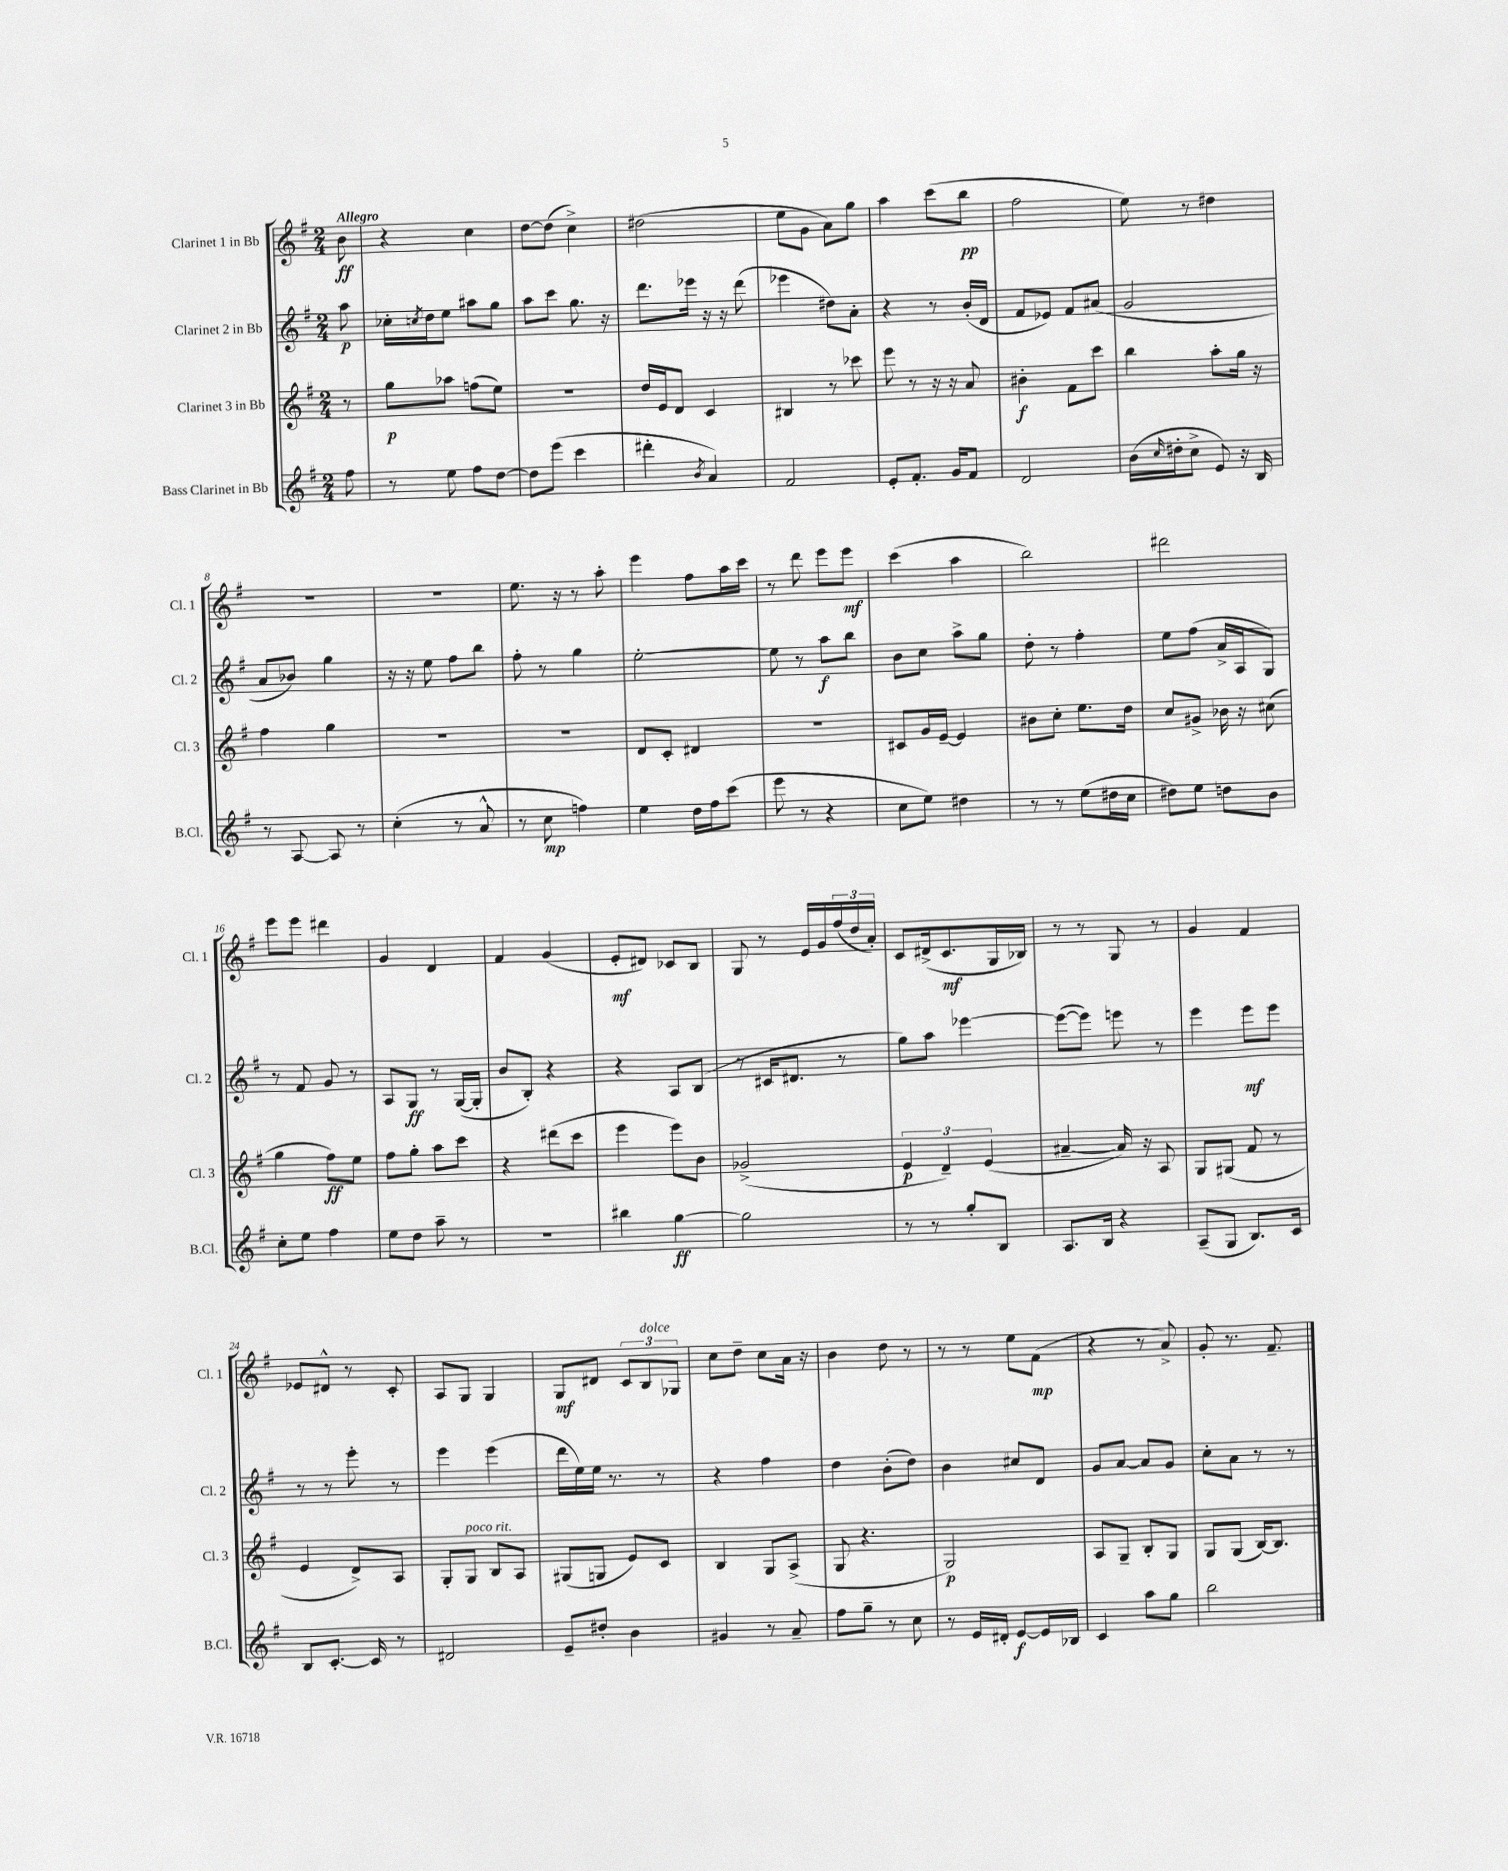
<<
\new StaffGroup <<
\new Staff = "s0" \with { instrumentName = "Clarinet 1 in Bb" shortInstrumentName = "Cl. 1" } {
    \clef treble \key g \major \numericTimeSignature \time 2/4 \partial 8 \tempo "Allegro"
    b'8\ff |
    r4 c''4 |
    d''8~ d''8( c''4->) |
    dis''2( |
    e''8 g'8 a'8) g''8 |
    a''4 c'''8( b''8\pp |
    fis''2 |
    e''8) r8 dis''4 |
    R2 |
    r2 |
    e''8. r16 r8 a''8-. |
    e'''4 fis''8 a''16 c'''16 |
    r8 d'''8 e'''8 e'''8\mf |
    c'''4( a''4 |
    b''2) |
    dis'''2 |
    e'''8 e'''8 dis'''4 |
    g'4 d'4 |
    fis'4 g'4( |
    e'8-.\mf dis'8) ces'8 b8 |
    g8 r8 e'16 g'16 \tuplet 3/2 { fis''16( d''16 a'16-.) } |
    c'8 dis'16->( c'8.\mf g16 bes16) |
    r8 r8 g8 r8 |
    g'4 fis'4 |
    ees'8 dis'8-^ r8 c'8-. |
    a8 g8 g4 |
    g8\mf dis'8 \tuplet 3/2 { c'8 b8^\markup { \italic "dolce" } ges8 } |
    c''8 d''8-- c''8 a'16 r16 |
    b'4 d''8 r8 |
    r8 r8 e''8 fis'8\mp( |
    r4 r8 a'8->) |
    g'8-. r8. fis'8.-- \bar "|." |
}
\new Staff = "s1" \with { instrumentName = "Clarinet 2 in Bb" shortInstrumentName = "Cl. 2" } {
    \clef treble \key g \major \numericTimeSignature \time 2/4 \partial 8
    a''8\p |
    ces''16-. \acciaccatura { c''8 } d''16 e''8 ais''8 g''8 |
    a''8 c'''8 g''8. r16 |
    d'''8. ees'''16 r16 r16 d'''8( |
    ees'''4 dis''8) a'8-. |
    r4 r8 b'16-.( d'16 |
    fis'8 ees'8) fis'8 ais'8( |
    g'2 |
    a'8 bes'8) g''4 |
    r16 r16 e''8 fis''8 b''8 |
    fis''8-. r8 g''4 |
    e''2~-. |
    e''8 r8 a''8\f b''8 |
    b'8 c''8 a''8-> g''8 |
    d''8-. r8 fis''4-. |
    e''8 fis''8( a'16-> a16 g8) |
    r8 fis'8 g'8 r8 |
    a8 g8\ff r8 g16~( g16-. |
    b'8 b8-.) r4 |
    r4 a8 b8( |
    r8 cis'16 dis'8. r8 |
    g''8) a''8 ees'''4~ |
    ees'''8~( ees'''8) e'''8 r8 |
    e'''4 e'''8\mf e'''8 |
    r8 r8 e'''8-. r8 |
    e'''4 e'''4( |
    d'''16 e''16) e''16 r8. r8 |
    r4 fis''4 |
    d''4 b'8-.( d''8) |
    b'4 cis''8 d'8 |
    g'8 a'8~ a'8 g'8 |
    c''8-. a'8 r8 r8 \bar "|." |
}
\new Staff = "s2" \with { instrumentName = "Clarinet 3 in Bb" shortInstrumentName = "Cl. 3" } {
    \clef treble \key g \major \numericTimeSignature \time 2/4 \partial 8
    r8 |
    g''8\p aes''8 f''8( e''8) |
    r2 |
    d''16 e'16 d'8 c'4 |
    bis4 r8 ces'''8 |
    e'''8 r8 r16 r16 a'8 |
    bis'4-.\f fis'8 c'''8 |
    b''4 a''8-. g''16 r16 |
    fis''4 g''4 |
    R2 |
    R2 |
    d'8 c'8-. dis'4 |
    R2 |
    cis'8 g'16 e'16~-- e'4 |
    bis'8 c''8-. e''8. d''16 |
    c''8 gis'8-> bes'16 r16 cis''8( |
    g''4 fis''8\ff) e''8 |
    fis''8 g''8-. a''8 c'''8 |
    r4 dis'''8( c'''8 |
    e'''4 e'''8) b'8 |
    ges'2->( |
    \tuplet 3/2 { e'4\p d'4--) e'4( } |
    ais'4~-- ais'16) r16 a8 |
    g8 gis8( fis'8 r8 |
    e'4 d'8->) a8 |
    g8-. g8^\markup { \italic "poco rit." } b8 a8 |
    gis8( g8 e'8) c'8 |
    b4 g8 a8->( |
    g8 r4. |
    g2\p) |
    a8 g8-- b8-. g8 |
    g8 g8( b16~) b8. \bar "|." |
}
\new Staff = "s3" \with { instrumentName = "Bass Clarinet in Bb" shortInstrumentName = "B.Cl." } {
    \clef treble \key g \major \numericTimeSignature \time 2/4 \partial 8
    fis''8 |
    r8 e''8 fis''8 d''8~ |
    d''8 e'''8( c'''4 |
    dis'''4-. \acciaccatura { b'8 } a'4) |
    fis'2 |
    e'8-. fis'8.-. g'16 fis'8 |
    d'2 |
    b'16( \grace { c''16 } dis''16-. c''8-> e'8) r16 b16 |
    r8 a8~ a8 r8 |
    c''4-.( r8 a'8-^ |
    r8 c''8\mp f''4) |
    e''4 d''16 fis''16 c'''8( |
    e'''8 r8 r4 |
    c''8 e''8) dis''4 |
    r8 r8 e''8( dis''16 c''16 |
    dis''8) e''8 d''8 b'8 |
    c''8-. e''8 fis''4 |
    e''8 d''8 a''8-- r8 |
    r2 |
    bis''4 g''4~\ff |
    g''2 |
    r8 r8 g''8-. b8 |
    a8. b16 r4 |
    a8--( g8 b8.) c'16 |
    b8 c'8.~-. c'16 r8 |
    dis'2 |
    e'8-- dis''8-. b'4 |
    gis'4 r8 a'8-- |
    fis''8 g''8-- r8 c''8 |
    r8 e'16 dis'16-. e'8~\f e'16 bes16 |
    c'4 a''8 g''8 |
    b''2 \bar "|." |
}
>>
>>
